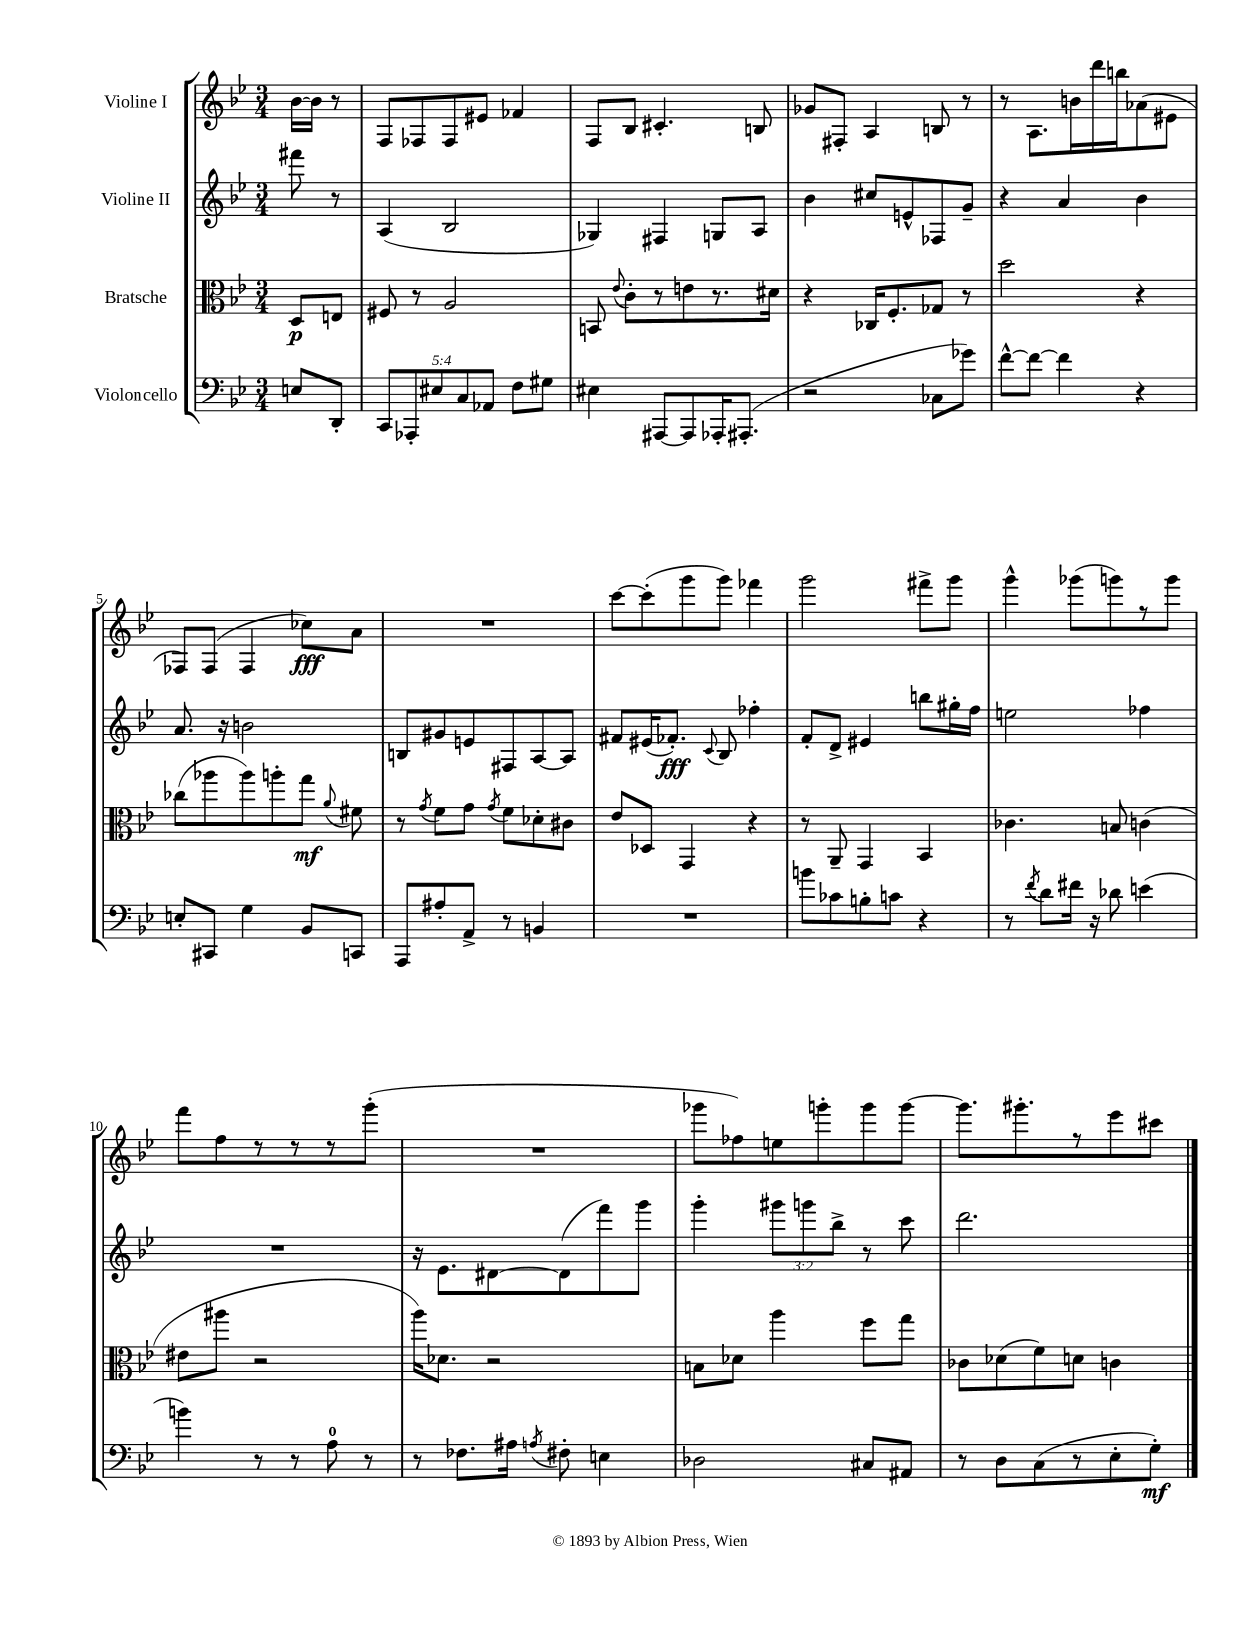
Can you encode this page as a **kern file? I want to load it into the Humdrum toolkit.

**kern	**kern	**kern	**kern
*staff4	*staff3	*staff2	*staff1
*clefF4	*clefC3	*clefG2	*clefG2
*k[b-e-]	*k[b-e-]	*k[b-e-]	*k[b-e-]
*M3/4	*M3/4	*M3/4	*M3/4
8E	8D	8fff#	[16b-
.	.	.	16b-]
8DD'	8E	8r	8r
=	=	=	=
10CC	8F#	(4A	8F
10AAA-'	.	.	.
.	8r	.	8F-
10E#	.	.	.
.	2A	2B-	8F-
10C	.	.	.
.	.	.	8e#
10AA-	.	.	.
8F	.	.	4f-
8G#	.	.	.
=	=	=	=
4E#	8BB	4G-)	8F
.	8qqe-	.	.
.	8c'	.	8B-
[8AAA#	8r	4F#	4.c#'
8AAA#]	8e	.	.
16AAA-'	8.r	8G	.
(8.AAA#'	.	.	.
.	.	8A	8B
.	16d#	.	.
=	=	=	=
2r	4r	4b-	8g-
.	.	.	8F#'
.	16C-	8cc#	4A
.	8.F'	.	.
.	.	8e^^	.
8C-	8G-	8F-	8B
8g-)	8r	8g~	8r
=	=	=	=
[8f^^	2dd	4r	8r
8f_	.	.	8.A
4f]	.	4a	.
.	.	.	16b
.	.	.	16ddd
.	.	.	16bb
4r	4r	4b-	(8a-
.	.	.	8e#
=	=	=	=
8E'	(8cc-	8.a	8F-)
8CC#	8aa-	.	(8F-
.	.	16r	.
4G	8aa-)	2b	4F-
.	8aa'	.	.
8BB-	8gg	.	8cc-)
.	8qqa	.	.
8CC	8f#	.	8a
=	=	=	=
8AAA	8r	8B	2.r
.	8qg	.	.
8A#'	8f	8g#	.
8AA^	8g	8e	.
.	8qg	.	.
8r	8f	8F#	.
4BB	8d-'	[8A	.
.	8c#	8A]	.
=	=	=	=
2.r	8e-	8f#	[8ccc
.	8D-	(16e#	(8ccc']
.	.	8.f-')	.
.	4GG	.	8ggg
.	.	8qqc	.
.	.	8B-	8ggg)
.	4r	4ff-'	4fff-
=	=	=	=
8b	8r	8f'	2ggg
8c-	8AA~	8d^	.
8B'	4GG	4e#	.
8c	.	.	.
4r	4BB-	8bb	8fff#^
.	.	16gg#'	8ggg
.	.	16ff	.
=	=	=	=
8r	4.c-	2ee	4ggg^^
8qf	.	.	.
8d	.	.	.
16f#	.	.	(8ggg-
16r	.	.	.
8d-	8B	.	8ggg)
(4e	(4c	4ff-	8r
.	.	.	8ggg
=	=	=	=
4b)	8e#	2.r	8fff
.	8aa#	.	8ff
8r	2r	.	8r
8r	.	.	8r
8A	.	.	8r
8r	.	.	(8ggg'
=	=	=	=
8r	16aa)	16r	2.r
.	8.d-	8.e-	.
8.F-	.	.	.
.	2r	[8d#	.
16A#	.	.	.
8qA	.	.	.
8F#'	.	(8d#]	.
4E	.	8fff)	.
.	.	8ggg	.
=	=	=	=
2D-	8B	4ggg'	8ggg-
.	8d-	.	8ff-)
.	4aa	12ggg#	8ee
.	.	12ggg	.
.	.	.	8ggg'
.	.	12bb-^	.
8C#	8ff	8r	8ggg
8AA#	8gg	8ccc	[8ggg
=	=	=	=
8r	8c-	2.ddd	8.ggg]
8D	(8d-	.	.
.	.	.	8.ggg#'
(8C	8f)	.	.
8r	8d	.	8r
8E-'	4c	.	8eee-
8G')	.	.	8ccc#
==	==	==	==
*-	*-	*-	*-
